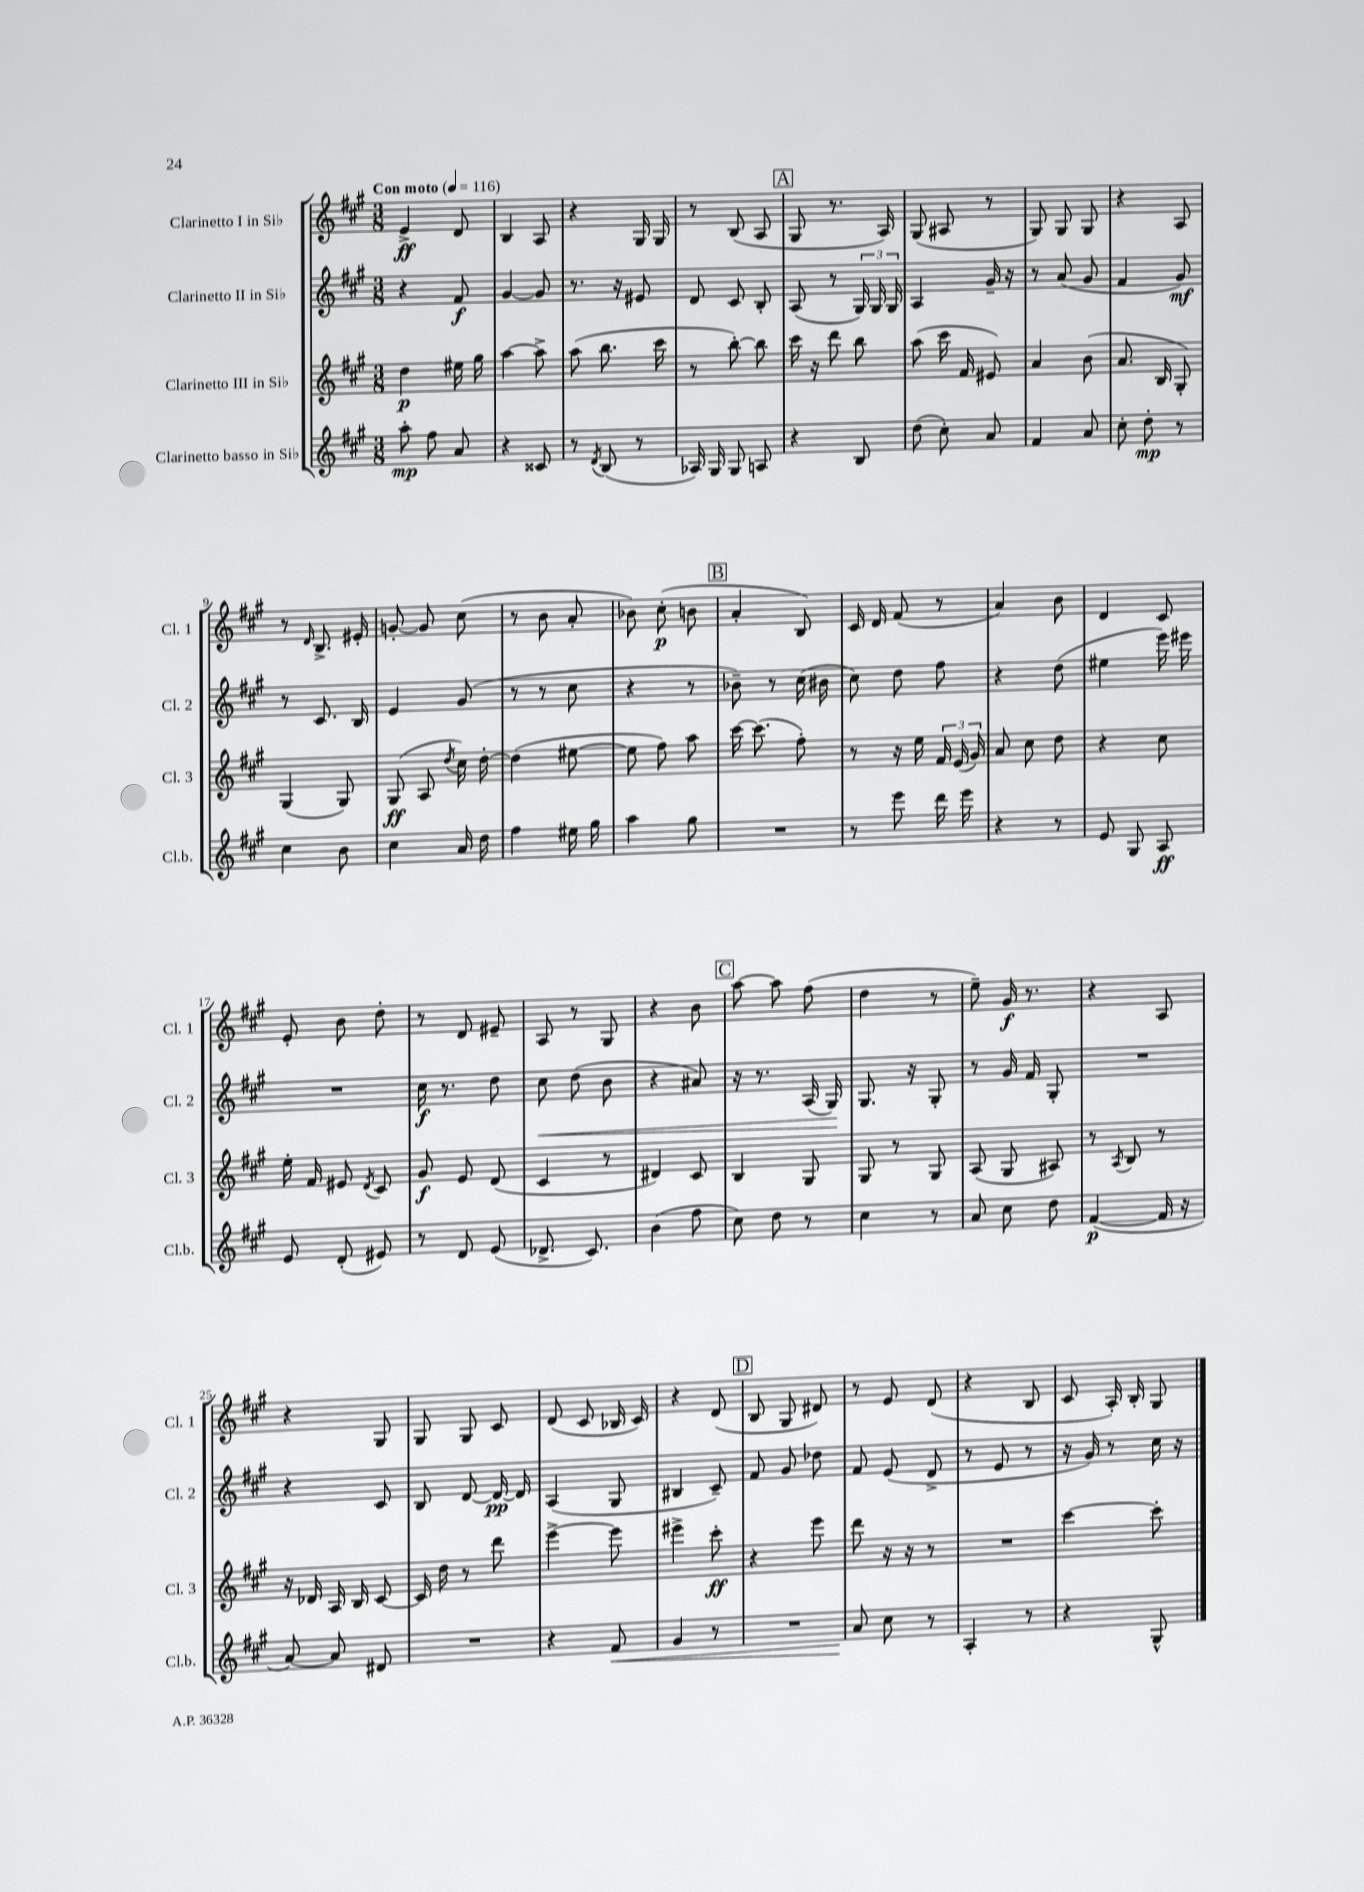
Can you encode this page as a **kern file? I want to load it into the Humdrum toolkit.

**kern	**kern	**kern	**kern
*staff4	*staff3	*staff2	*staff1
*clefG2	*clefG2	*clefG2	*clefG2
*k[f#c#g#]	*k[f#c#g#]	*k[f#c#g#]	*k[f#c#g#]
*M3/8	*M3/8	*M3/8	*M3/8
*MM116	*MM116	*MM116	*MM116
8aa'	4dd	4r	4e^
8ff#	.	.	.
8a	16ee#	8f#	8d
.	16gg#	.	.
=	=	=	=
4r	[4aa	[4g#	4B
8c##	8aa^]	8g#]	8A
=	=	=	=
8r	(8aa	8.r	4r
8qd	.	.	.
(8B	8.bb	.	.
.	.	16r	.
8r	.	8e#	16G#
.	16ccc#	.	16G#
=	=	=	=
16A-)	8r	8d	8r
16G#	.	.	.
8G#	[8bb')	8c#	(8B
8A	8bb]	8B'	8A
=	=	=	=
4r	16ccc#	(8A	8G#
.	16r	.	.
.	8ddd	8r	8.r
8B	8bb	24G#)	.
.	.	24G#	.
.	.	.	16A)
.	.	24G#	.
=	=	=	=
(8dd	(8aa	4A	(8G#
8cc#')	16ccc#	.	8A#
.	16f#	.	.
8a	8e#)	16g#~	8r
.	.	16r	.
=	=	=	=
4f#	4a	8r	8G#)
.	.	(8a	8G#
8a	(8b	8g#	8G#
=	=	=	=
8cc#'	8.a	4f#	4r
8dd'	.	.	.
.	16B	.	.
8r	8G#')	8g#)	8A
=	=	=	=
4cc#	(4G#	8r	8r
.	.	.	16qqd
.	.	8.c#	8.B^
8b	8G#)	.	.
.	.	16B	16e#'
=	=	=	=
4cc#	(8G#	4e	[8g'
.	8A	.	8g]
.	8qdd	.	.
16a	16cc#)	(8g#	(8cc#
16dd	[16dd'	.	.
=	=	=	=
4ff#	(4dd]	8r	8r
.	.	8r	8b
16ee#	[8ee#	8cc#	8a'
16gg#	.	.	.
=	=	=	=
4aa	8ee#]	4r	8b-)
.	8ff#)	.	(8cc#'
8gg#	8aa	8r	8b
=	=	=	=
4.r	[16ccc#	8b-~)	4a'
.	(8.ccc#]	.	.
.	.	8r	.
.	8ff#')	(16cc#	8B)
.	.	16b#	.
=	=	=	=
8r	8r	8cc#)	16c#
.	.	.	16d
8eee	16r	8dd	(8f#
.	16ee	.	.
16ddd	24f#	8ff#	8r
.	(24e	.	.
16eee	.	.	.
.	24g#)	.	.
=	=	=	=
4r	8a	4r	4a)
.	8cc#	.	.
8r	8dd	(8dd	8b
=	=	=	=
8e	4r	4ee#	4d
8G#	.	.	.
8A	8cc#	16eee)	8c#
.	.	16eee#	.
=	=	=	=
8e	16ee'	4.r	8e'
.	16f#	.	.
(8d'	8e#	.	8b
.	8qd	.	.
8e#)	8c#	.	8dd'
=	=	=	=
8r	8g#	16cc#	8r
.	.	8.r	.
8d	8e	.	8d
(8e	(8d	8dd	8e#~
=	=	=	=
8.d-^	4c#	8cc#	8A
.	.	(8dd	8r
8.c#)	.	.	.
.	8r	8b	8G#
=	=	=	=
(4b	4d#)	4r	4r
8ff#	8c#	8a#)	8b
=	=	=	=
8cc#)	4B	16r	[8aa
.	.	8.r	.
8dd	.	.	8aa]
8r	8G#	(16A	(8ff#
.	.	16G#)	.
=	=	=	=
4cc#	8G#	8.G#	4dd
.	8r	.	.
.	.	16r	.
8r	8G#	8G#'	8r
=	=	=	=
8a	(8A	8r	8ee~)
8cc#	8G#	16g#	16g#
.	.	16f#	8.r
8dd	8A#)	8G#'	.
=	=	=	=
([4f#	8r	4.r	4r
.	8qA	.	.
.	8B	.	.
16f#]	8r	.	8A
16r	.	.	.
=	=	=	=
[8a)	16r	4r	4r
.	16d-	.	.
8a]	16A	.	.
.	16B	.	.
8d#	[8c#	8c#	8G#
=	=	=	=
4.r	16c#]	8B	8G#
.	16dd	.	.
.	8r	[8d	8G#
.	8ddd	16d_	8c#
.	.	16d]	.
=	=	=	=
4r	[4eee^	(4A	(8d
.	.	.	8c#
8f#	8eee]	8G#	16B-
.	.	.	16c#)
=	=	=	=
4g#	4eee#^	4B#	4r
8r	8ccc#'	8c#~)	(8d
=	=	=	=
4.r	4r	8f#	8B
.	.	8g#	8G#
.	8eee	8dd-	8d#)
=	=	=	=
8a	8ddd	8f#	8r
8cc#	16r	(8e	8e
.	16r	.	.
8r	8r	8d^	(8d
=	=	=	=
4A'	4.r	8r	4r
.	.	8e	.
8r	.	8r	8B
=	=	=	=
4r	[4ccc#	16r	8c#
.	.	16g#)	.
.	.	8r	16A')
.	.	.	16B'
8G#^^	8ccc#']	16cc#	8G#
.	.	16r	.
==	==	==	==
*-	*-	*-	*-
